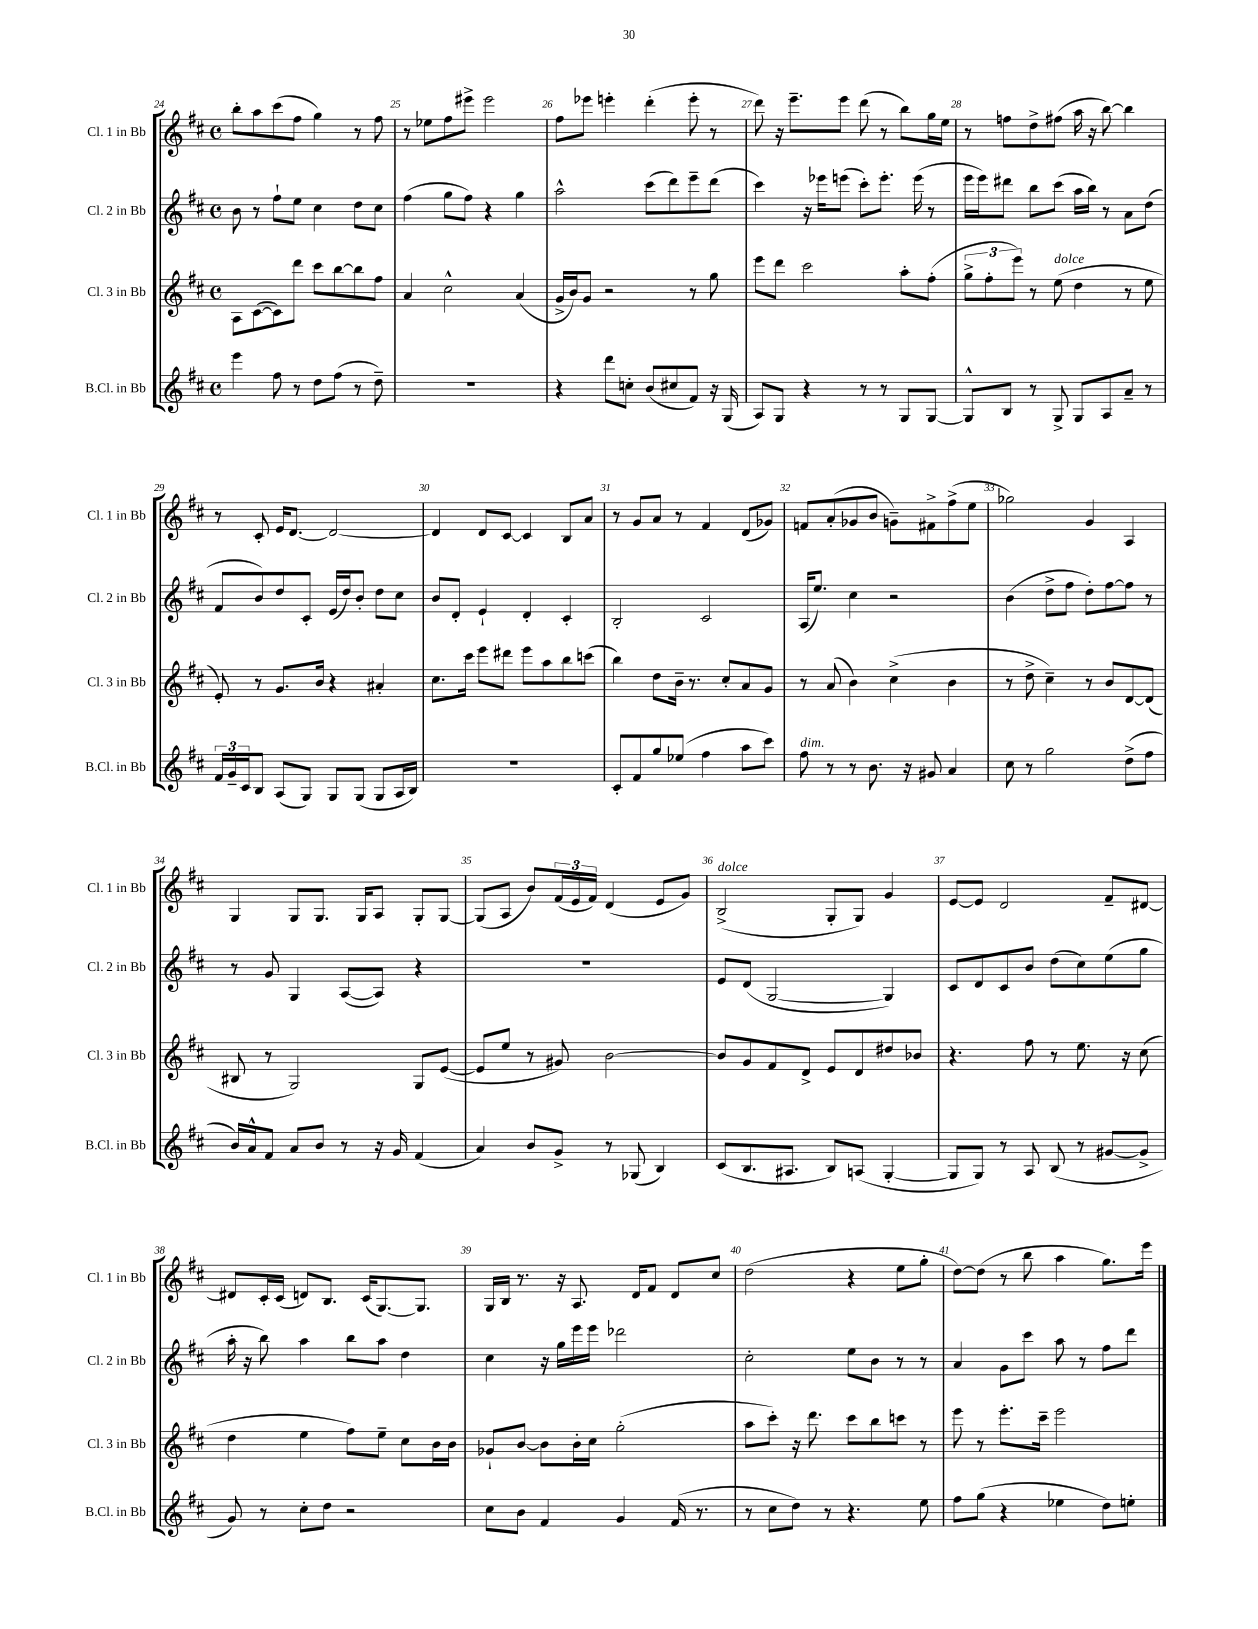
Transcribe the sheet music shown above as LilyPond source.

<<
\new StaffGroup <<
\new Staff = "s0" \with { instrumentName = "Cl. 1 in Bb" shortInstrumentName = "Cl. 1 in Bb" } {
    \clef treble \key d \major \defaultTimeSignature \time 4/4
    b''8-. a''8 cis'''8( fis''8 g''4) r8 fis''8 |
    r8 ees''8 fis''8 eis'''8-> eis'''2 |
    fis''8 ees'''8 e'''4-. d'''4-.( e'''8-. r8 |
    d'''8) r16 e'''8.-- e'''8 d'''8( r8 b''8) g''16 e''16 |
    r8 f''8 d''8-> fis''8( a''16 r16 b''8~) b''4 |
    r8 cis'8-. e'16 d'8.~ d'2~ |
    d'4 d'8 cis'8~ cis'4 b8 a'8 |
    r8 g'8 a'8 r8 fis'4 d'8( ges'8) |
    f'8 a'8-.( ges'8 b'8 g'8--) fis'8-> fis''8->( e''8 |
    ges''2) g'4 a4 |
    g4 g8 g8. g16 a8 g8-. g8~ |
    g8( a8 b'8) \tuplet 3/2 { fis'16( e'16 fis'16) } d'4( e'8 g'8) |
    b2->^\markup { \italic "dolce" }( g8-. g8) g'4 |
    e'8~ e'8 d'2 fis'8-- dis'8~ |
    dis'8 cis'16-. cis'16( d'8) b8. cis'16( g8.~) g8. |
    g16 b16 r8. r16 a8. d'16 fis'8 d'8 cis''8 |
    d''2( r4 e''8 g''8-. |
    d''8~) d''8( r8 b''8 a''4 g''8.) e'''16 \bar "|." |
}
\new Staff = "s1" \with { instrumentName = "Cl. 2 in Bb" shortInstrumentName = "Cl. 2 in Bb" } {
    \clef treble \key d \major \defaultTimeSignature \time 4/4
    b'8 r8 fis''8-! e''8 cis''4 d''8 cis''8 |
    fis''4( g''8 fis''8) r4 g''4 |
    a''2-^ cis'''8( d'''8) e'''8-- d'''8( |
    cis'''4) r16 ees'''16 e'''8( cis'''8-.) e'''8.-. e'''16( r8 |
    e'''16 e'''16) dis'''8 b''8 cis'''8( a''16 b''16) r8 a'8 d''8( |
    fis'8 b'8) d''8 cis'8-. e'16( d''16) b'8-. d''8 cis''8 |
    b'8 d'8-. e'4-! d'4-. cis'4-. |
    b2-. cis'2 |
    a16( e''8.) cis''4 r2 |
    b'4( d''8-> fis''8 d''8-.) fis''8~ fis''8 r8 |
    r8 g'8 g4 a8~( a8) r4 |
    R1 |
    e'8 d'8( g2~ g4) |
    cis'8 d'8 cis'8 b'8 d''8( cis''8) e''8( g''8 |
    a''16-. r16 b''8) a''4 b''8 a''8 d''4 |
    cis''4 r16 g''16 e'''16 e'''16 des'''2 |
    cis''2-. e''8 b'8 r8 r8 |
    a'4 g'8 cis'''8 a''8 r8 fis''8 d'''8 \bar "|." |
}
\new Staff = "s2" \with { instrumentName = "Cl. 3 in Bb" shortInstrumentName = "Cl. 3 in Bb" } {
    \clef treble \key d \major \defaultTimeSignature \time 4/4
    a8 cis'8~( cis'8) d'''8 cis'''8 b''8~ b''8 fis''8 |
    a'4 cis''2-^ a'4( |
    g'16-> b'16) g'8 r2 r8 g''8 |
    e'''8 d'''8 cis'''2 a''8-. fis''8-.( |
    \tuplet 3/2 { g''8-> fis''8-. e'''8) } r8 e''8^\markup { \italic "dolce" }( d''4 r8 e''8 |
    e'8-.) r8 g'8. b'16 r4 ais'4-. |
    cis''8. cis'''16 e'''8 dis'''8 e'''8 a''8 b''8 c'''8( |
    b''4) d''8 b'16-- r8. cis''8-. a'8 g'8 |
    r8 a'8( b'4) cis''4->( b'4 |
    r8 d''8-> cis''4--) r8 b'8 d'8~ d'8( |
    bis8 r8 g2) g8 e'8~( |
    e'8 e''8 r8 gis'8) b'2~ |
    b'8 g'8 fis'8 d'8-> e'8 d'8 dis''8 bes'8 |
    r4. fis''8 r8 e''8. r16 cis''8( |
    d''4 e''4 fis''8) e''8-- cis''8 b'16 b'16 |
    ges'8-! b'8~ b'8 b'16-. cis''16 g''2-.( |
    a''8 cis'''8-.) r16 d'''8. cis'''8 b''8 c'''8 r8 |
    e'''8 r8 e'''8.-. cis'''16-- e'''2 \bar "|." |
}
\new Staff = "s3" \with { instrumentName = "B.Cl. in Bb" shortInstrumentName = "B.Cl. in Bb" } {
    \clef treble \key d \major \defaultTimeSignature \time 4/4
    e'''4 fis''8 r8 d''8 fis''8( r8 d''8--) |
    R1 |
    r4 d'''8 c''8-. b'8( cis''8 fis'8) r16 g16( |
    a8) g8 r4 r8 r8 g8 g8~ |
    g8-^ b8 r8 g8-> g8 a8 a'8-- r8 |
    \tuplet 3/2 { fis'16 g'16-- cis'16 } b8 a8( g8) g8 g8( g8 a16 b16) |
    R1 |
    cis'8-. fis'8 g''8 ees''8( fis''4 a''8 cis'''8) |
    fis''8^\markup { \italic "dim." } r8 r8 b'8. r16 gis'8 a'4 |
    cis''8 r8 g''2 d''8->( fis''8 |
    b'16) a'16-^ fis'8 a'8 b'8 r8 r16 g'16 fis'4( |
    a'4) b'8 g'8-> r8 ges8( b4) |
    cis'8( b8. ais8. b8) a8( g4~-. |
    g8 g8) r8 a8 b8( r8 gis'8~ gis'8-> |
    g'8) r8 cis''8-. d''8 r2 |
    cis''8 b'8 fis'4 g'4 fis'16( r8. |
    r8 cis''8 d''8) r8 r4. e''8 |
    fis''8 g''8( r4 ees''4 d''8) e''8-. \bar "|." |
}
>>
>>
\layout { \context { \Score currentBarNumber = #24 \override BarNumber.break-visibility = ##(#f #t #t) barNumberVisibility = #all-bar-numbers-visible } }
